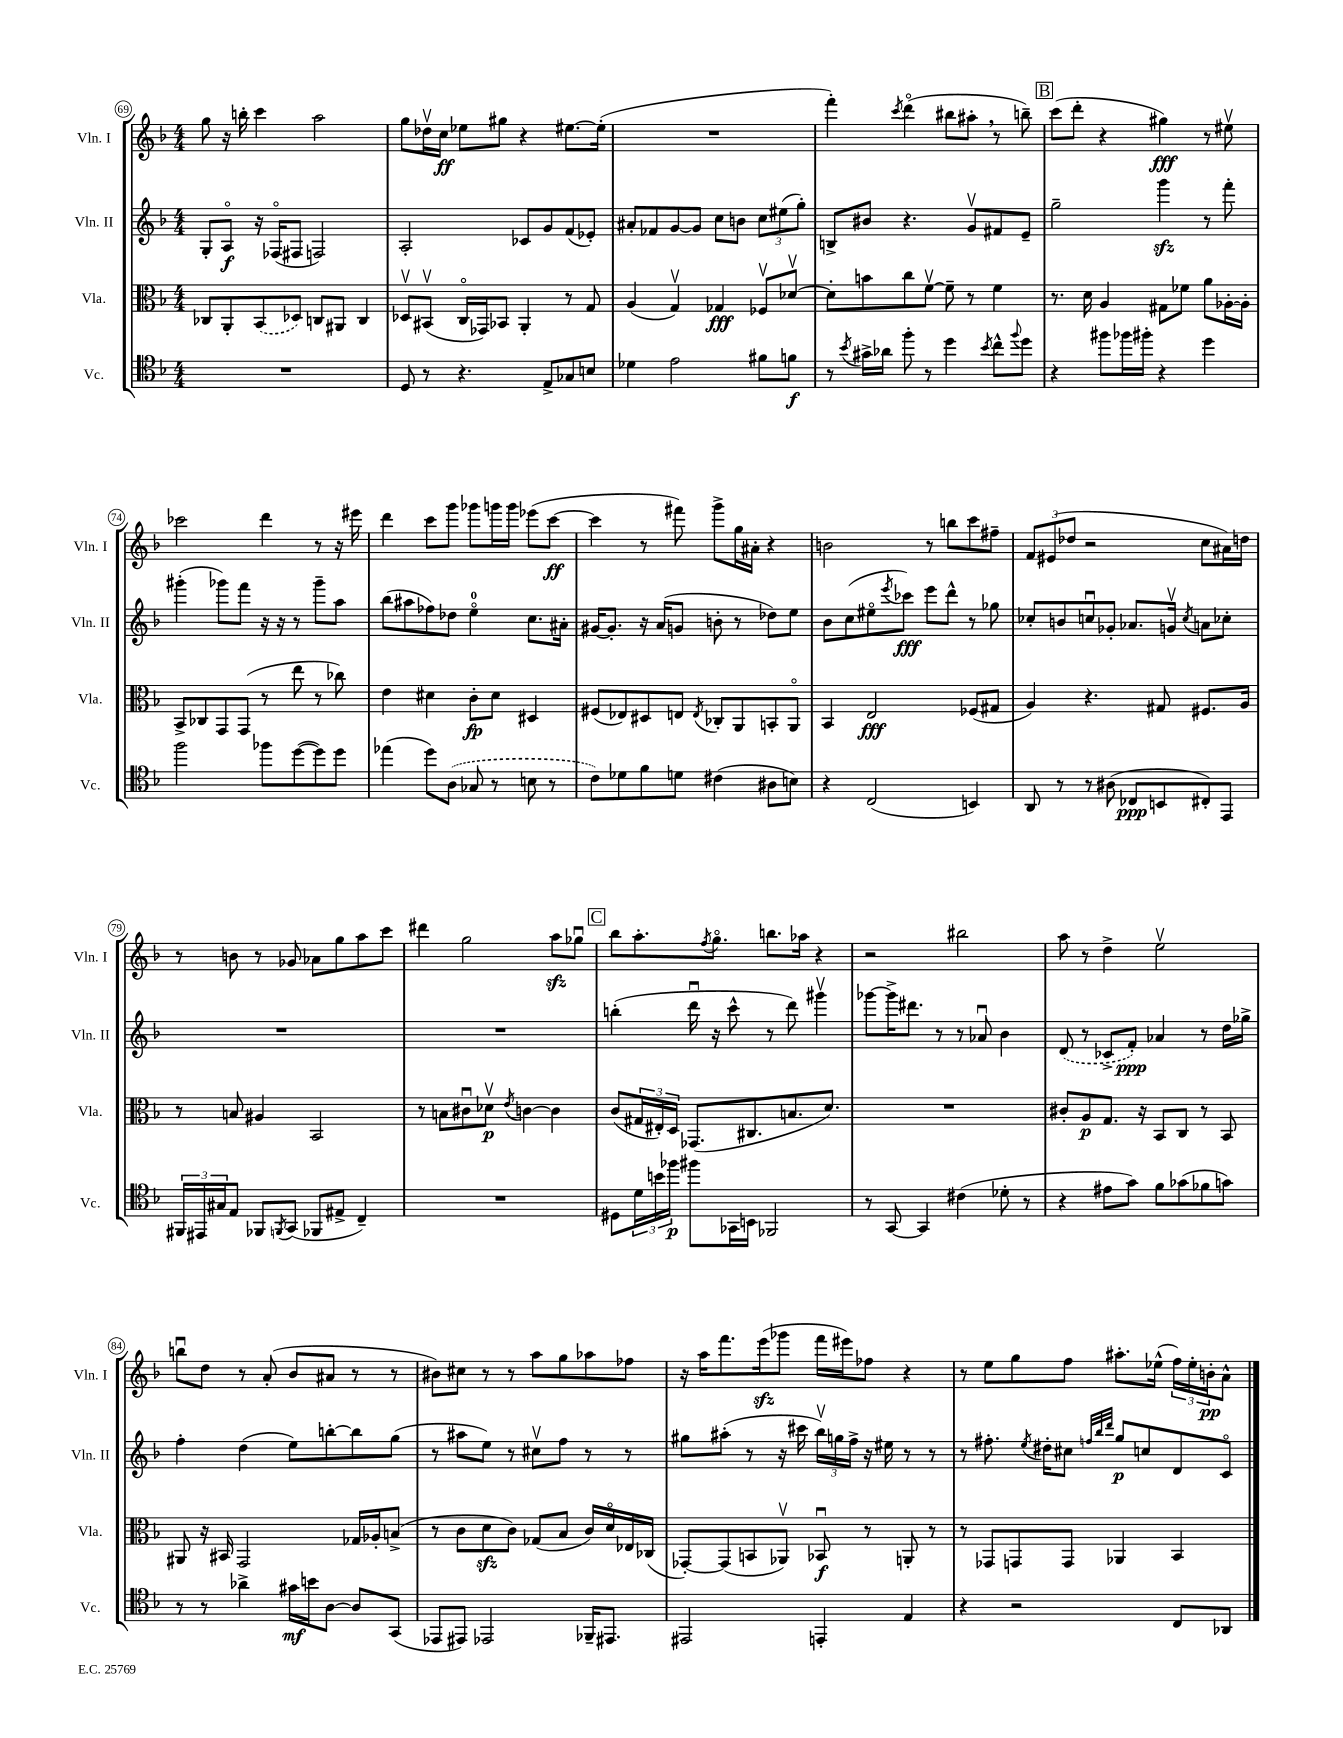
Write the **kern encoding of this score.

**kern	**kern	**kern	**kern
*staff4	*staff3	*staff2	*staff1
*clefC4	*clefC3	*clefG2	*clefG2
*k[b-]	*k[b-]	*k[b-]	*k[b-]
*M4/4	*M4/4	*M4/4	*M4/4
1r	8C-	8G'	8gg
.	8AA'	8Ao	16r
.	.	.	16bb'
.	(8BB-	16r	4ccc
.	.	(16F-o	.
.	8D-)	8F#	.
.	8C	2F)	2aa
.	8AA#	.	.
.	4C	.	.
=	=	=	=
8D	8D-v	2A'	8gg
8r	(8BB#v	.	16dd-v
.	.	.	16cc
4.r	16Co	.	8ee-
.	16GG-)	.	.
.	8BB-	.	8gg#
.	4AA'	8c-	4r
8E^	.	8g	.
8G-	8r	(8f	[8.ee#
8B	8G	8e-')	.
.	.	.	(16ee#']
=	=	=	=
4d-	(4A	8a#'	1r
.	.	8f-	.
2e	4Gv)	[8g	.
.	.	8g]	.
.	4G-	8cc	.
.	.	8b	.
8f#	8F-v	12cc	.
.	.	(12ee#	.
8f	[8d-v	.	.
.	.	12gg')	.
=	=	=	=
8r	8d-']	8B^	4fff')
8qb-	.	.	.
16g#^	8b	8b#	.
16a-	.	.	.
.	.	.	8qccc
8ff'	8cc	4.r	(4dddo
8r	[8fv	.	.
4dd	8f~]	.	8bb#
.	8r	8gv	8aa#'
8qb-	.	.	.
8cc^^	4f	8f#	8r
8qqff	.	.	.
8dd	.	8e~	8bb~)
=	=	=	=
4r	8.r	2gg~	(8ccc
.	.	.	8ddd'
.	16d	.	.
8ff#	4A	.	4r
16ff-	.	.	.
16ff#'	.	.	.
4r	8G#	4ggg	4gg#)
.	8f-	.	.
4dd	8a	8r	8r
.	[16A-'	8fff'	8ee#v
.	16A-']	.	.
=	=	=	=
2ff	8BB-^	(4ggg#'	2ccc-
.	8C-	.	.
.	8GG	8ggg-)	.
.	(8GG	8fff	.
8ff-	8r	16r	4ddd
.	.	16r	.
([8dd	8ee	8r	.
8dd])	8r	8ggg-~	8r
8dd	8cc-)	8aa	16r
.	.	.	16eee#
=	=	=	=
(4ee-	4e	(8bb-	4ddd
.	.	8aa#	.
8dd)	4d#	8ff-)	8ccc
(8A	.	8dd-	8ggg
8G-	8c'	4eeo	8ggg-
8r	8d#	.	16ggg
.	.	.	16ggg
8B	4D#	8.cc	(8eee-
8r	.	.	[8ccc
.	.	16a#'	.
=	=	=	=
8c)	(8F#	[16g#	4ccc]
.	.	8.g#']	.
8d-	8E-)	.	.
8f	8D#	16r	8r
.	.	(16a	.
8d	8E	8g	8fff#)
.	8qE	.	.
(4c#	8C-'	8b'	8ggg^
.	8AA	8r	16gg
.	.	.	16a#'
8A#	8BB'	8dd-)	4r
8B)	8AAo	8ee	.
=	=	=	=
4r	4BB-	8b-	2b
.	.	(8cc	.
(2C	2E	8ee#o	.
.	.	8qeee	.
.	.	8ccc-)	.
.	.	8eee	8r
.	.	8ddd^^	8bb
4BB)	(8F-	8r	8ccc
.	8G#	8gg-	8ff#~
=	=	=	=
8AA	4A)	8cc-'	12f
.	.	.	(12e#
8r	.	8b	.
.	.	.	12dd-
8r	4.r	8ccu	2r
(8A#	.	8g-'	.
8C-	.	8.a-	.
8BB	8G#	.	.
.	.	16gv	.
.	.	8qcc	.
8C#')	8.F#	8a	8cc
8EE	.	8cc-'	16a#)
.	16A	.	16dd
=	=	=	=
24FF#	8r	1r	8r
24EE#	.	.	.
24G#	.	.	.
8E	8B	.	8b
8FF-	4A#	.	8r
8qFF	.	.	.
(8GG	.	.	8g-
8FF-	2BB-	.	8a-
8E#^	.	.	8gg
4C~)	.	.	8aa
.	.	.	8ccc
=	=	=	=
1r	8r	1r	4ddd#
.	8B	.	.
.	8c#u	.	2gg
.	8d-v	.	.
.	8qe	.	.
.	[4c	.	.
.	4c]	.	8aa
.	.	.	8gg-u
=	=	=	=
8D#	(8c	(4bb'	8bb-
24d	24G#	.	8.aa'
24b	24E#')	.	.
24ff-	24D	.	.
8ff#	(8.GG-	16dddu	.
.	.	.	8qff
.	.	16r	8.ggo
16GG-	.	8ccc^^	.
16BB	8.C#	.	.
2FF-	.	8r	8.bb
.	8.B	8ddd)	.
.	.	.	16aa-
.	.	4ggg#v	4r
.	8.d)	.	.
=	=	=	=
8r	1r	[8ggg-	2r
[8GG	.	16ggg-^]	.
.	.	8.ddd#	.
4GG]	.	.	.
.	.	8r	.
(4c#	.	8r	2bb#
.	.	8a-u	.
8d-'	.	4b-	.
8r	.	.	.
=	=	=	=
4r	8c#'	(8d	8aa
.	8A	8r	8r
8e#	8.G	8c-^	4dd^
8g)	.	8f')	.
.	16r	.	.
8f	8BB-	4a-	2eev
(8g-	8C	.	.
8f-	8r	8r	.
8g)	8BB-	16dd	.
.	.	16gg-^	.
=	=	=	=
8r	8AA#	4ff'	8bbu
8r	16r	.	8dd
.	16BB#	.	.
4a-^	2GG	(4dd	8r
.	.	.	(8a'
16g#	.	8ee)	8b-
16b	.	.	.
[8A	.	[8bb'	8a#
8A]	16G-	8bb]	8r
.	16A-'	.	.
(8GG	(8B^	(8gg	8r
=	=	=	=
8EE-	8r	8r	8b#)
8EE#)	8c	8aa#	8cc#
2EE-	8d	8ee)	8r
.	8c)	8r	8r
.	(8G-	8cc#v	8aa
.	8B-	8ff	8gg
16FF-~	16c)	8r	8aa-
8.EE#	16do	.	.
.	16E-	8r	8ff-
.	(16C-	.	.
=	=	=	=
2EE#	[8GG-')	8gg#	16r
.	.	.	16aa
.	(8GG-]	(8aa#'	8.fff
.	8BB	8r	.
.	.	.	(16eee
.	8AA-v)	16r	8ggg-
.	.	16ccc#	.
4EE'	8BB-u	24bb-v)	16fff
.	.	24gg	.
.	.	.	16eee#)
.	.	24ff^	.
.	8r	16r	8ff-
.	.	16ee#	.
4E	8AA'	8r	4r
.	8r	8r	.
=	=	=	=
4r	8r	8r	8r
.	8GG-	8.ff#'	8ee
2r	8GG	.	8gg
.	.	8qee	.
.	.	16dd#'	.
.	8GG	8cc#	8ff
.	.	32qqff	.
.	.	32qqbb-	.
.	.	32qqddd	.
.	4AA-	8gg	8.aa#'
.	.	8cc	.
.	.	.	(16ee-^^
8C	4BB-	8d	24ff)
.	.	.	24ee-'
.	.	.	24b'
8AA-	.	8co	8a^^
==	==	==	==
*-	*-	*-	*-
